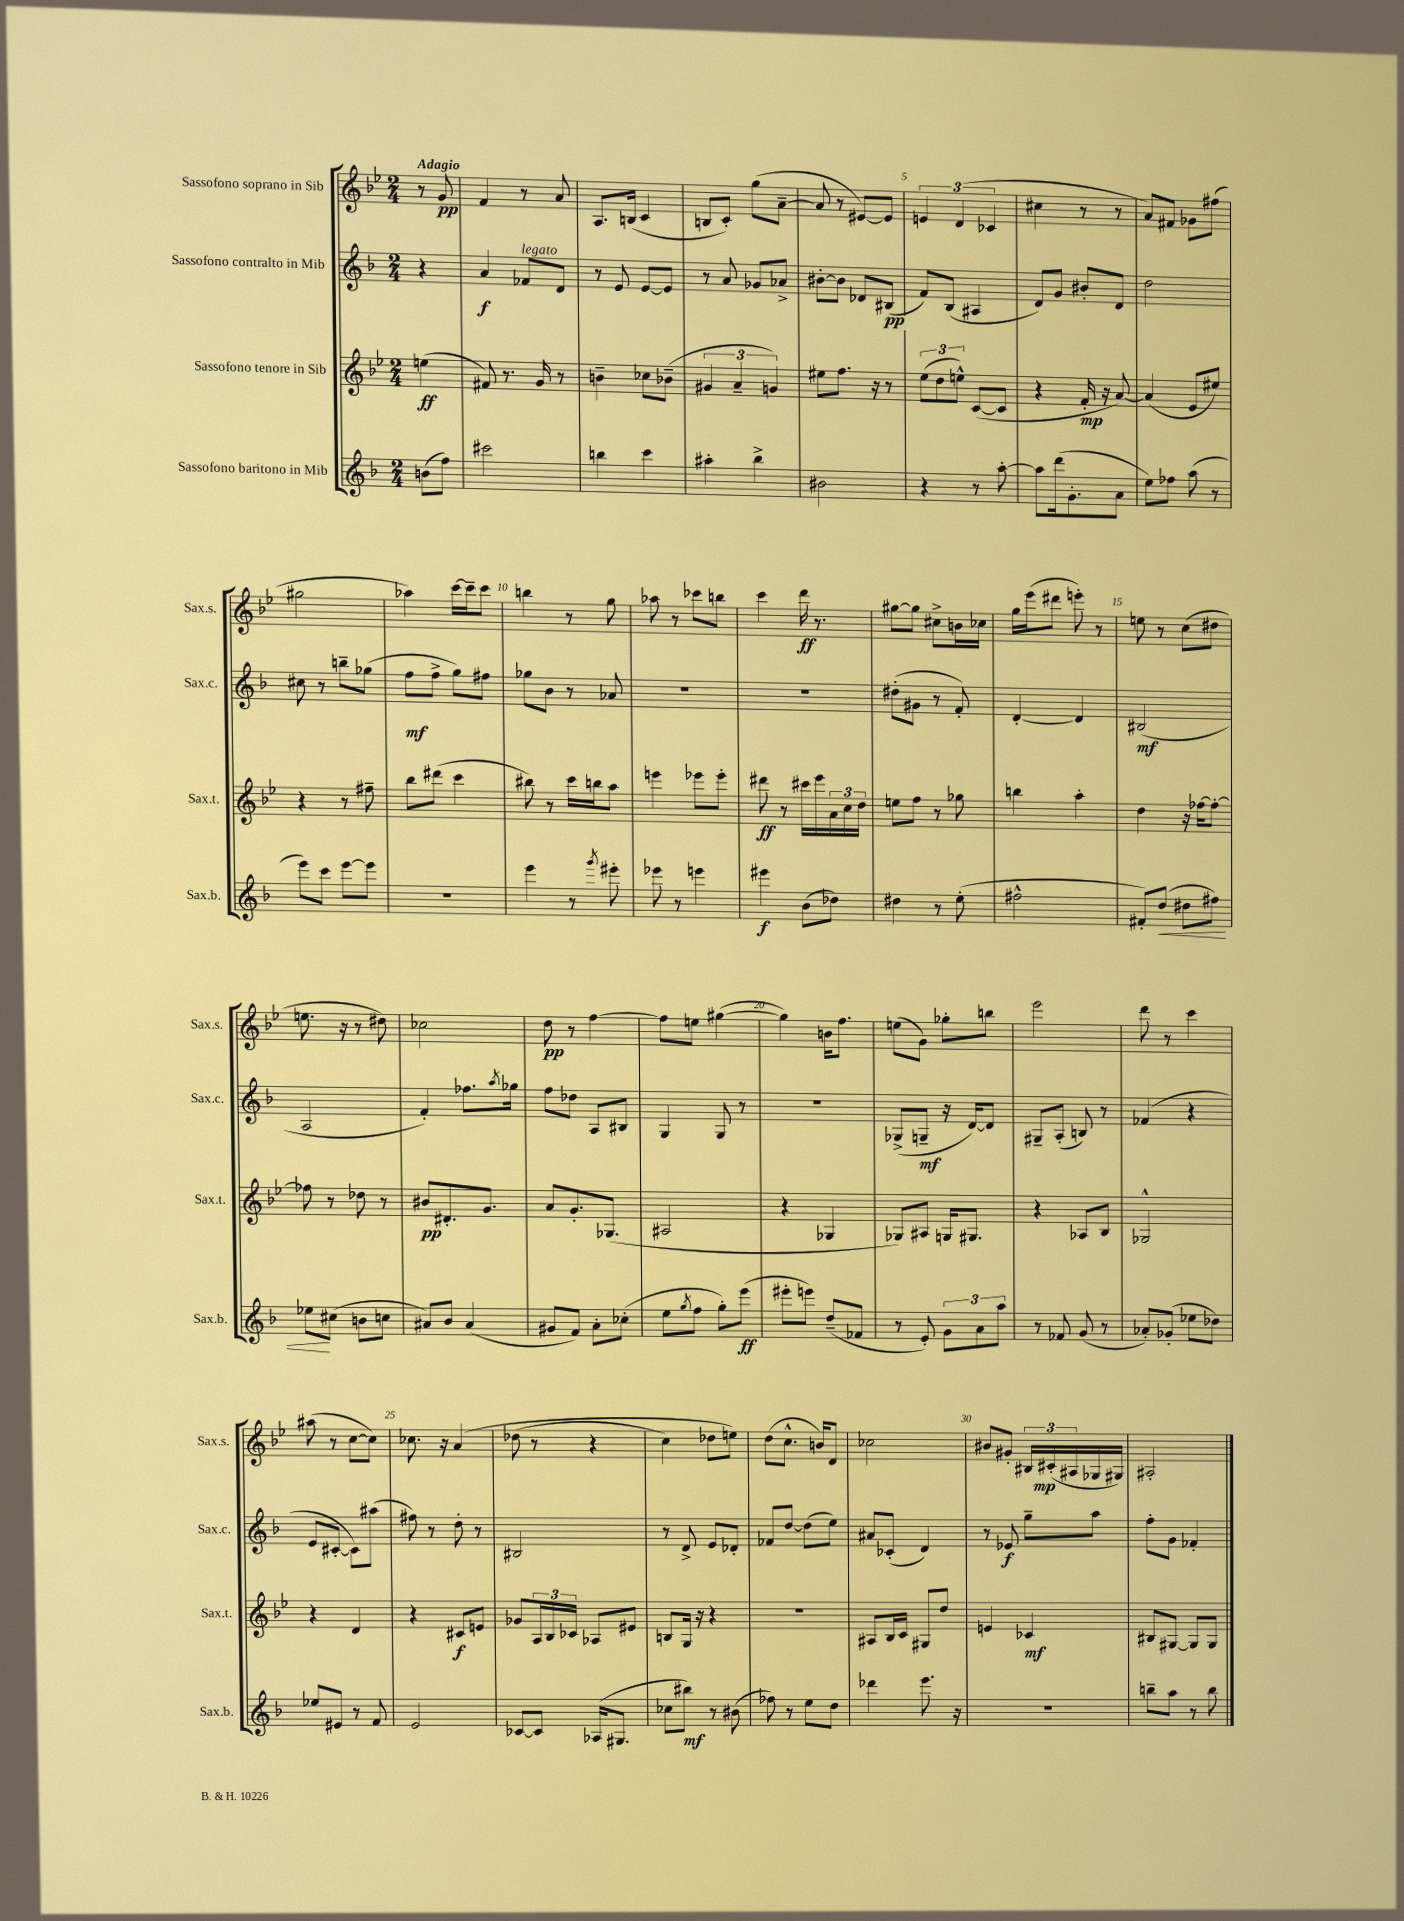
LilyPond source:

<<
\new StaffGroup <<
\new Staff = "s0" \with { instrumentName = "Sassofono soprano in Sib" shortInstrumentName = "Sax.s." } {
    \clef treble \key bes \major \numericTimeSignature \time 2/4 \partial 4 \tempo "Adagio"
    r8 g'8\pp |
    f'4 r8 a'8 |
    a8. b16( c'4 |
    b8 c'8-.) g''8( a'8~-- |
    a'8 r8 eis'8~) eis'8 |
    \tuplet 3/2 { e'4 d'4( ces'4 } |
    cis''4 r8 r8 |
    a'8) fis'8 ges'8 fis''8( |
    gis''2 |
    aes''4) c'''16~ c'''16-- c'''8 |
    b''4 r8 g''8 |
    aes''8 r8 ces'''8 b''8 |
    c'''4 d'''16\ff r8. |
    gis''8~ gis''8 cis''8-> b'16 ces''16 |
    g''16 ees'''16( dis'''8 e'''8-.) r8 |
    e''8 r8 c''8( dis''8 |
    e''8. r16 r8 dis''8) |
    ces''2 |
    d''8\pp r8 f''4~ |
    f''8 e''8 gis''4~( |
    gis''4) b'16 f''8. |
    e''8( g'8) ges''8-. b''8 |
    ees'''2 |
    d'''8 r8 c'''4 |
    ais''8( r8 c''8~ c''8) |
    ces''8. r16 a'4\( |
    des''8( r8 r4 |
    c''4) des''8 e''8\) |
    d''8( c''8.-^ b'16) d'8 |
    ces''2 |
    bis'8 gis'8-. \tuplet 3/2 { bis16 cis'16-.\mp( ais16 } ges16 gis16) |
    ais2-. \bar "|." |
}
\new Staff = "s1" \with { instrumentName = "Sassofono contralto in Mib" shortInstrumentName = "Sax.c." } {
    \clef treble \key f \major \numericTimeSignature \time 2/4 \partial 4
    r4 |
    a'4\f fes'8^\markup { \italic "legato" } d'8 |
    r8 e'8 e'8~ e'8 |
    r8 a'8 ges'8 aes'8-> |
    bis'8~-. bis'8 des'8 bis8\pp( |
    f'8) bes8( ais4 |
    d'8) g'8 bis'8-. d'8 |
    d''2 |
    cis''8 r8 b''8-- ges''8( |
    f''8\mf f''8-> g''8) fis''8 |
    ges''8 bes'8 r8 aes'8 |
    R2 |
    R2 |
    dis''8-.( gis'8 r8 f'8-.) |
    d'4~-. d'4 |
    bis2\mf( |
    a2 |
    f'4-.) fes''8. \acciaccatura { a''8 } ges''16 |
    f''8 des''8 a8 bis8 |
    g4 g8 r8 |
    R2 |
    ges8->( g8--\mf r16 d'16~) d'8 |
    gis8-- a8-.( b8) r8 |
    fes'4( r4 |
    e'8 cis'8~-. cis'8) ais''8( |
    fis''8) r8 d''8-. r8 |
    bis2 |
    r8 d'8-> e'8 des'8-. |
    fes'8 d''8~ d''8( e''8) |
    ais'8 ces'8-.( d'4) |
    r8 ees'8\f g''8-- a''8 |
    f''8-. g'8 fes'4-. \bar "|." |
}
\new Staff = "s2" \with { instrumentName = "Sassofono tenore in Sib" shortInstrumentName = "Sax.t." } {
    \clef treble \key bes \major \numericTimeSignature \time 2/4 \partial 4
    e''4\ff( |
    fis'8) r8. g'16 r8 |
    b'4-- ces''8 bes'8--( |
    \tuplet 3/2 { gis'4 a'4-- g'4) } |
    eis''8 f''8. r16 r8 |
    \tuplet 3/2 { ees''8( d''8 e''8-^) } c'8~( c'8 |
    r4 f'16-.\mp r16 a'8~) |
    a'4( ees'8 eis''8) |
    r4 r8 fis''8-- |
    bes''8 dis'''8( c'''4 |
    bis''8) r8 c'''16 b''16 a''8 |
    e'''4 ees'''8 ees'''8-. |
    dis'''8\ff r8 cis'''16 ees'''16 \tuplet 3/2 { a'16 c''16 d''16 } |
    e''8 f''8 r8 ges''8 |
    b''4 a''4-. |
    d''4 r16 fes''16~ fes''8~-. |
    fes''8 r8 des''8 r8 |
    bis'8\pp dis'8.-. g'8. |
    a'8 g'8.-. ges8.( |
    ais2 |
    r4 ges4 |
    ges8) ais8 g16 gis8. |
    r4 aes8 bes8 |
    ges2-^ |
    r4 d'4 |
    r4 cis'8\f e'8 |
    ges'8 \tuplet 3/2 { a16 bes16 ces'16 } aes8 eis'8 |
    b8 g16 r16 r4 |
    r2 |
    ais8 bes16 c'16 gis8 d''8 |
    e'4 ces'4\mf |
    bis8 gis8~ gis8 gis8 \bar "|." |
}
\new Staff = "s3" \with { instrumentName = "Sassofono baritono in Mib" shortInstrumentName = "Sax.b." } {
    \clef treble \key f \major \numericTimeSignature \time 2/4 \partial 4
    b'8( f''8) |
    cis'''2 |
    b''4 c'''4 |
    ais''4-. bes''4-> |
    bis'2 |
    r4 r8 a''8~-. |
    a''8 d'''16( g'8.-. a'8 |
    e''8) fes''8 a''8( r8 |
    e'''8) c'''8 e'''8~ e'''8 |
    r2 |
    e'''4 r8 \acciaccatura { g'''8 } eis'''8-. |
    ees'''8 r8 e'''4 |
    eis'''4\f bes'8( des''8) |
    dis''4 r8 e''8-.( |
    fis''2-^ |
    fis'8-.) d''8\<( dis''8 fis''8) |
    ees''8\! cis''8( b'8 c''8 |
    ais'8) bes'8 ais'4( |
    gis'8 f'8) a'8-. ces''8-.( |
    e''8 \acciaccatura { g''8 } f''8 g''8-.) e'''8\ff( |
    eis'''8-. e'''8) d''8--( fes'8 |
    r8 e'8-.) \tuplet 3/2 { g'8 a'8 a''8 } |
    r8 fes'8 g'8( r8 |
    aes'8-.) ges'8-.( ees''8 des''8) |
    ees''8 eis'8 r8 f'8 |
    e'2 |
    ces'8~ ces'8 aes16( gis8. |
    ces''8 bis''8\mf) r8 bis'8( |
    fes''8) r8 e''8 d''8 |
    des'''4 e'''8. r16 |
    R2 |
    b''8-- a''8 r8 b''8 \bar "|." |
}
>>
>>
\layout { \context { \Score \override BarNumber.break-visibility = ##(#f #t #t) barNumberVisibility = #(every-nth-bar-number-visible 5) } }
